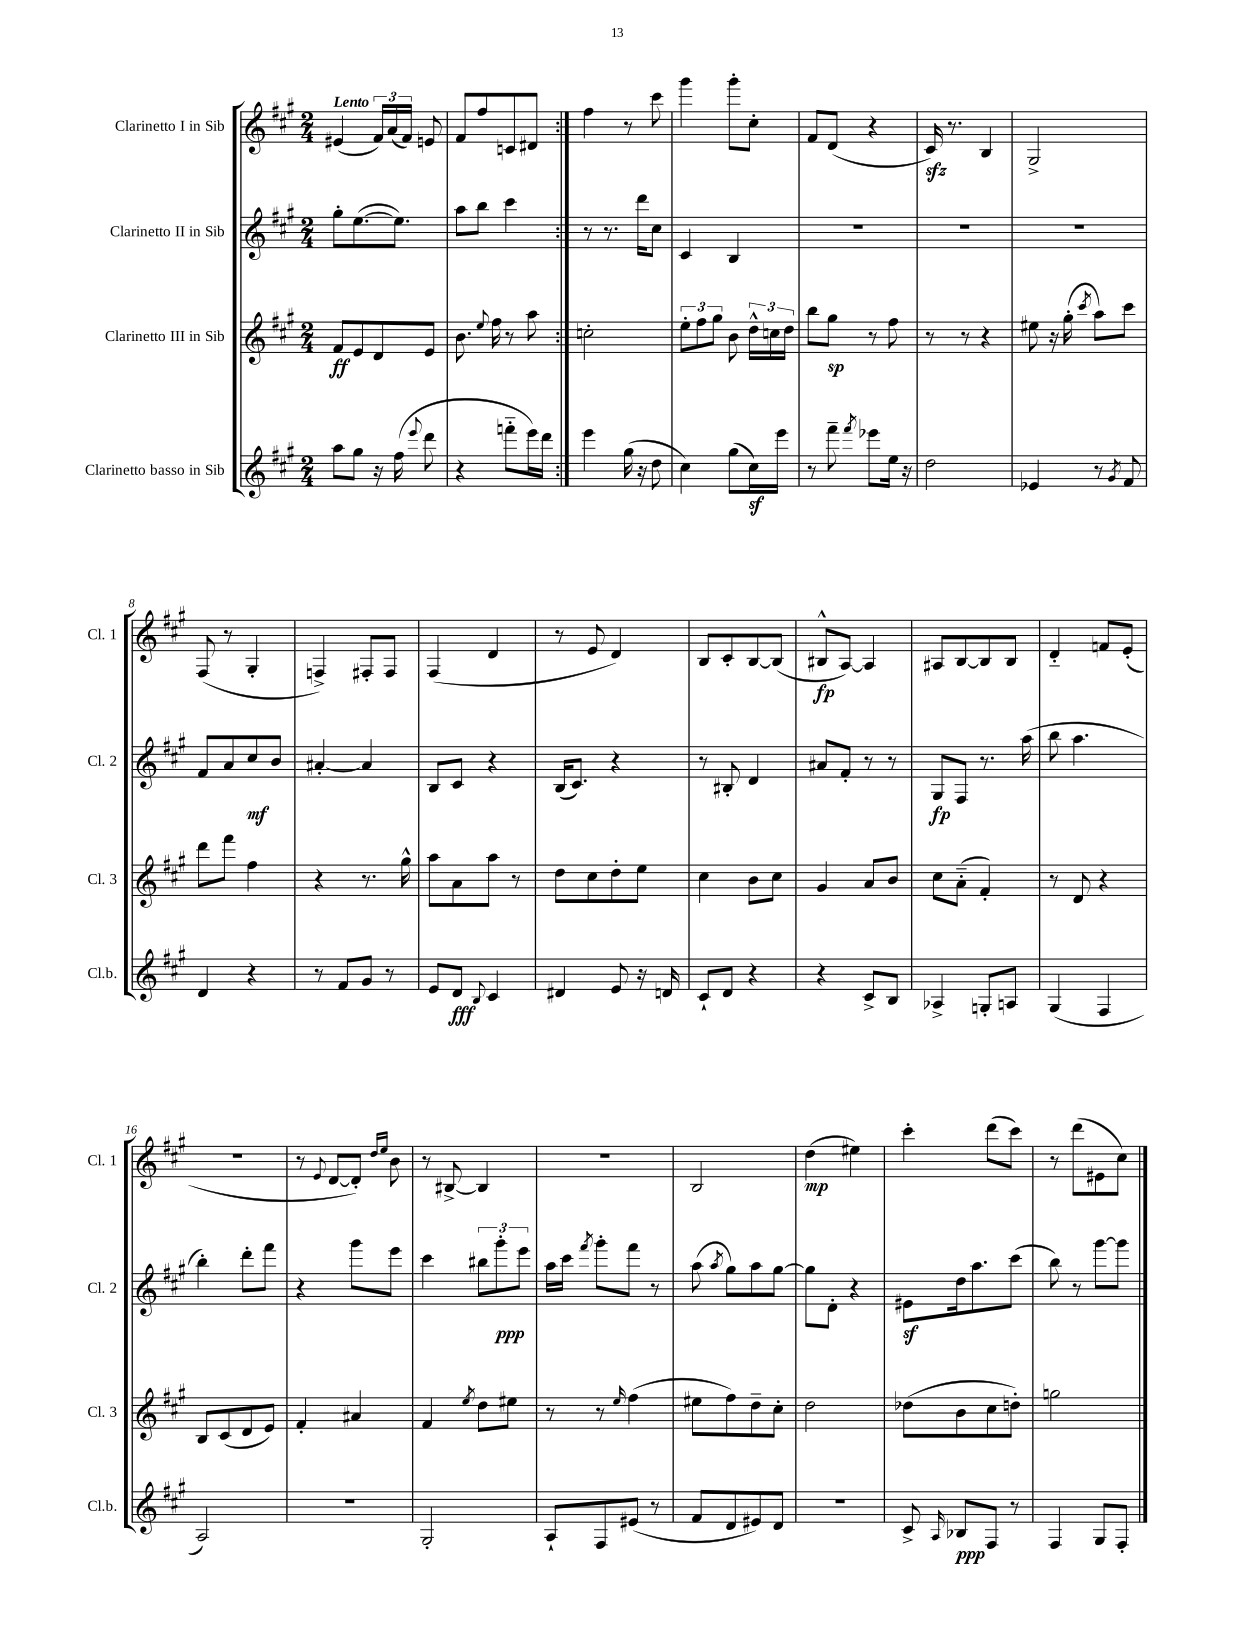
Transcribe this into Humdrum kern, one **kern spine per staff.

**kern	**kern	**kern	**kern
*staff4	*staff3	*staff2	*staff1
*clefG2	*clefG2	*clefG2	*clefG2
*k[f#c#g#]	*k[f#c#g#]	*k[f#c#g#]	*k[f#c#g#]
*M2/4	*M2/4	*M2/4	*M2/4
8aa	8f#	8gg#'	(4e#
8gg#	8e	([8.ee	.
16r	8d	.	24f#)
.	.	.	(24a
(16ff#	.	8.ee])	.
.	.	.	24f#)
8qqeee	.	.	.
8ddd	8e	.	8e
=	=	=	=
4r	8.b	8aa	8f#
.	.	8bb	8ff#
.	8qqee	.	.
.	16ff#	.	.
8fff'~	8r	4ccc#	8c
16eee)	8aa	.	8d#
16ddd	.	.	.
=:|!	=:|!	=:|!	=:|!
4eee	2cc'	8r	4ff#
.	.	8.r	.
(16gg#	.	.	8r
16r	.	16ddd	.
8dd	.	8cc#	8ccc#
=	=	=	=
4cc#)	12ee'	4c#	4ggg#
.	12ff#	.	.
.	12gg#	.	.
(8gg#	8b	4B	8ggg#'
16cc#)	24dd^^	.	8cc#'
.	24cc	.	.
16eee	.	.	.
.	24dd	.	.
=	=	=	=
8r	8bb	2r	8f#
8fff#~	8gg#	.	(8d
8qfff#	.	.	.
8eee-	8r	.	4r
16ee	8ff#	.	.
16r	.	.	.
=	=	=	=
2dd	8r	2r	16c#)
.	.	.	8.r
.	8r	.	.
.	4r	.	4B
=	=	=	=
4e-	8ee#	2r	2G#^
.	16r	.	.
.	(16gg#'	.	.
.	8qccc#	.	.
8r	8aa)	.	.
8qg#	.	.	.
8f#	8ccc#	.	.
=	=	=	=
4d	8ddd	8f#	(8F#
.	8fff#	8a	8r
4r	4ff#	8cc#	4G#'
.	.	8b	.
=	=	=	=
8r	4r	[4a#'	4F^)
8f#	.	.	.
8g#	8.r	4a#]	8F#'
8r	.	.	8F#
.	16gg#^^	.	.
=	=	=	=
8e	8aa	8B	(4F#
8d	8a	8c#	.
8qqB	.	.	.
4c#	8aa	4r	4d
.	8r	.	.
=	=	=	=
4d#	8dd	(16B	8r
.	.	8.c#)	.
.	8cc#	.	8e
8e	8dd'	4r	4d)
16r	8ee	.	.
16d	.	.	.
=	=	=	=
8c#`	4cc#	8r	8B
8d	.	8B#'	8c#'
4r	8b	4d	[8B
.	8cc#	.	(8B]
=	=	=	=
4r	4g#	8a#	8B#^^
.	.	8f#'	[8A)
8c#^	8a	8r	4A]
8B	8b	8r	.
=	=	=	=
4A-^	8cc#	8G#	8A#
.	(8a'~	8F#	[8B
8G'	4f#')	8.r	8B]
8A	.	.	8B
.	.	(16aa	.
=	=	=	=
(4G#	8r	8bb	4d'~
.	8d	4.aa	.
4F#	4r	.	8f
.	.	.	(8e'
=	=	=	=
2A)	8B	4bb')	2r
.	(8c#	.	.
.	8d	8ddd'	.
.	8e)	8fff#	.
=	=	=	=
2r	4f#'	4r	8r
.	.	.	8qqe
.	.	.	[8d
.	4a#	8ggg#	8d'])
.	.	.	16qqdd
.	.	.	16qqee
.	.	8eee	8b
=	=	=	=
2G#'	4f#	4ccc#	8r
.	.	.	[8B#^
.	8qee	.	.
.	8dd	12bb#	4B#]
.	.	12ggg#'	.
.	8ee#	.	.
.	.	12eee	.
=	=	=	=
8A`	8r	16aa	2r
.	.	16ccc#	.
.	.	8qfff#	.
8F#	8r	8ggg#'	.
.	16qqee	.	.
(8e#	(4ff#	8fff#	.
8r	.	8r	.
=	=	=	=
8f#	8ee#	(8aa	2B
.	.	8qaa	.
8d	8ff#)	8gg#)	.
8e#)	8dd~	8aa	.
8d	8cc#'	[8gg#	.
=	=	=	=
2r	2dd	8gg#]	(4dd
.	.	8d'	.
.	.	4r	4ee#)
=	=	=	=
8c#^	(8dd-	8e#	4ccc#'
16qqA	.	.	.
8B-	8b	16dd	.
.	.	8.aa	.
8F#	8cc#	.	(8ddd
8r	8dd')	(8ccc#	8ccc#)
=	=	=	=
4F#	2gg	8bb)	8r
.	.	8r	(8ddd
8G#	.	[8ggg#	8e#
8F#'	.	8ggg#]	8cc#)
==	==	==	==
*-	*-	*-	*-
